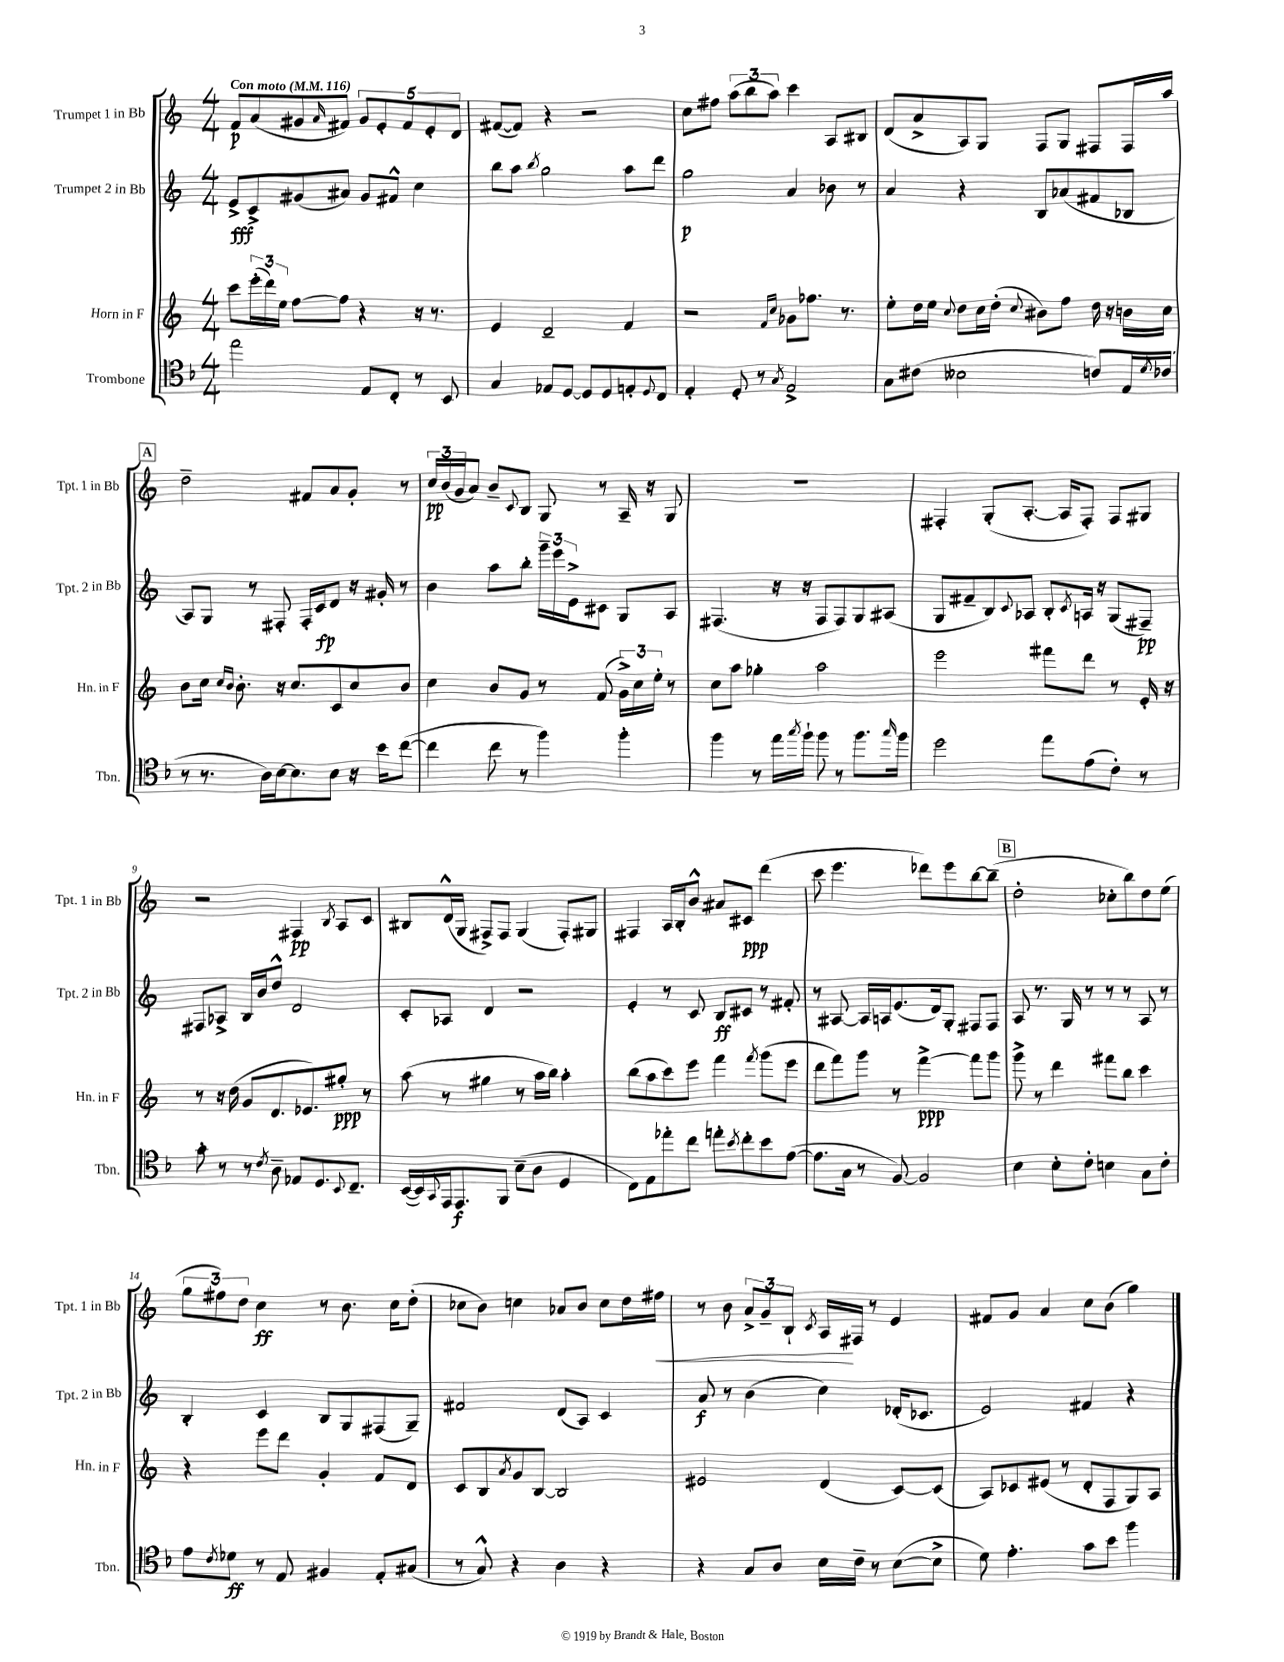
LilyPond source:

<<
\new StaffGroup <<
\new Staff = "s0" \with { instrumentName = "Trumpet 1 in Bb" shortInstrumentName = "Tpt. 1 in Bb" } {
    \clef treble \key c \major \numericTimeSignature \time 4/4 \tempo "Con moto" 4 = 116
    f'8\p a'8( gis'8 \grace { a'16 } fis'8) \tuplet 5/4 { gis'8 e'8-. fis'8 e'8-. d'8 } |
    fis'8~( fis'8) r4 r2 |
    c''8 fis''8 \tuplet 3/2 { a''8( b''8 a''8) } c'''4 a8 bis8 |
    d'8( a'8-> a8) g8 f8 g8 fis8 fis16 a''16 |
    \mark \markup { \box "A" } d''2-- fis'8 a'8 g'8-. r8 |
    \tuplet 3/2 { c''16\pp b'16( g'16 } a'8) b'8-- \appoggiatura { c'8 } b8 g8 r8 a16-- r16 g8 |
    R1 |
    fis4-. g8-.( a8.~-. a16 fis8-.) fis8 gis8 |
    r2 fis4\pp \acciaccatura { b8 } a8 c'8 |
    bis8 d'16-^( g16 fis8->) fis8 g4( fis8-.) gis8 |
    fis4 a16 b16-. b'8-^ ais'8 cis'8\ppp d'''4( |
    c'''8 e'''4. des'''8) e'''8 b''8~ b''8--( |
    \mark \markup { \box "B" } d''2-. ces''8-. b''8) d''8 e''8( |
    \tuplet 3/2 { g''8 fis''8) d''8 } c''4\ff r8 b'8. c''16 d''8-.( |
    ces''8 b'8) c''4 aes'8 b'8 c''8 d''16 fis''16\< |
    r8 b'8 \tuplet 3/2 { a'8-> g'8-- b8-! } \acciaccatura { c'8 } a16\! fis16 r8 e'4 |
    fis'8 g'8 a'4 c''8 b'8( g''4) \bar "|." |
}
\new Staff = "s1" \with { instrumentName = "Trumpet 2 in Bb" shortInstrumentName = "Tpt. 2 in Bb" } {
    \clef treble \key c \major \numericTimeSignature \time 4/4
    e'8->\fff c'8-> gis'8( ais'8) gis'8 fis'8-^ c''4 |
    b''8 a''8 \acciaccatura { b''8 } g''2 a''8 d'''8 |
    g''2\p a'4 bes'8 r8 |
    a'4 r4 b8 aes'8( fis'8 bes8 |
    \mark \markup { \box "A" } a8) g8 r8 fis8-. fis16-. c'16\fp d'8 r16 gis'16-. r8 |
    b'4 a''8 b''8-. \tuplet 3/2 { g'''16-- e'''16 e'16-> } cis'8 g8 a8 |
    fis4.( r16 r16 fis8 fis8) g8 ais8( |
    g8 fis'8-- b8) \appoggiatura { c'8 } aes8 b8-. \acciaccatura { c'8 } a16 r16 g8( fis8--\pp) |
    fis8 aes8-> b16 b'16 d''8-^ d'2 |
    c'8-. aes8 d'4 r2 |
    e'4-. r8 c'8 b8\ff cis'8 r8 fis'8-. |
    r8 ais8~ ais16 a16 e'8.( d'16) g8-. fis8 fis8 |
    \mark \markup { \box "B" } a8 r8. g16 r8 r8 r8 a8 r8 |
    b4-. c'4 b8 g8 fis8( g8--) |
    fis'2 d'8( a8) c'4 |
    a'8\f r8 b'4( c''4) des'16-.( ces'8. |
    e'2) fis'4 r4 \bar "|." |
}
\new Staff = "s2" \with { instrumentName = "Horn in F" shortInstrumentName = "Hn. in F" } {
    \clef treble \key c \major \numericTimeSignature \time 4/4
    c'''8 \tuplet 3/2 { e'''16-.( d'''16) e''16 } f''8~ f''8 r4 r16 r8. |
    e'4 d'2-- f'4 |
    r2 \grace { f'16 c''16 } ges'8 fes''8. r8. |
    e''8-. d''16 e''16 \appoggiatura { c''8 } d''8 c''16 d''16-.( \appoggiatura { c''8 } bis'8) f''8 d''16 r16 b'16 c''16 |
    \mark \markup { \box "A" } b'8 c''16 \grace { c''16 b'16 } b'8.-. r16 c''8. c'8 c''8 b'8 |
    c''4 b'8 g'8 r8 f'8( \tuplet 3/2 { g'16->) c''16 e''16-. } r8 |
    c''8 a''8 ges''4-. a''2 |
    e'''2 fis'''8 d'''8 r8 e'16-. r16 |
    r8 r16 d''16( g'8 d'8. ees'8.) gis''8-.\ppp r8 |
    a''8( r8 gis''4 r8 a''16 b''16) a''4-. |
    b''8( a''8 c'''8) e'''8 f'''4 \acciaccatura { f'''8 } g'''8( e'''8 |
    d'''8 f'''8) g'''8 r8 f'''4~->\ppp f'''8 g'''8 |
    \mark \markup { \box "B" } g'''8-> r8 d'''4 fis'''8 b''8 c'''4 |
    r4 e'''8 d'''8 g'4-. f'8 d'8 |
    c'8 b8 \acciaccatura { a'8 } g'8 b8~ b2 |
    eis'2 d'4( c'8~) c'8( |
    a8) ces'8 eis'8( r8 d'8-. f8 g8) a8 \bar "|." |
}
\new Staff = "s3" \with { instrumentName = "Trombone" shortInstrumentName = "Tbn." } {
    \clef tenor \key f \major \numericTimeSignature \time 4/4
    e''2 e8 c8-. r8 bes,8 |
    g4 ees8 d8~ d8 d8 e8-. \appoggiatura { d8 } c8 |
    e4-. d8-. r8 \acciaccatura { g8 } e2-> |
    g8 cis'8( beses2 c'8) e16 \acciaccatura { d'8 } ces'16( |
    \mark \markup { \box "A" } r8 r8. a16) bes16~ bes8. bes8 r16 bes'16 c''8~( |
    c''4 c''8 r8 f''4) f''4-. |
    f''4 r8 e''16 \acciaccatura { g''8 } f''16-! f''8 r8 f''8. \grace { g''16 } f''16 |
    d''2 e''8 e'8( c'8-.) r8 |
    g'8-. r8 r8 \acciaccatura { c'8 } a8-- ees8 d8. \appoggiatura { bes,8 } c8.-- |
    bes,16~( bes,16) \appoggiatura { g,8 } e,16 e,8.\f f,8 bes8--( a8 d4 |
    c8) e8 ees''8-. c''8 e''8-. \acciaccatura { bes'8 } c''8-. bes'8 e'8~( |
    e'8. g16 r8 f8~) f2 |
    \mark \markup { \box "B" } bes4 bes8-. c'8-. b4 g8 c'8-. |
    e'8 \acciaccatura { c'8 } des'8\ff r8 e8 fis4 e8-. gis8( |
    r8 g8-^) r4 a4 r4 |
    r4 g8 a8 bes16 c'16-- r8 bes8~( bes8-> |
    d'8) e'4.-. g'8 bes'8 f''4 \bar "|." |
}
>>
>>
